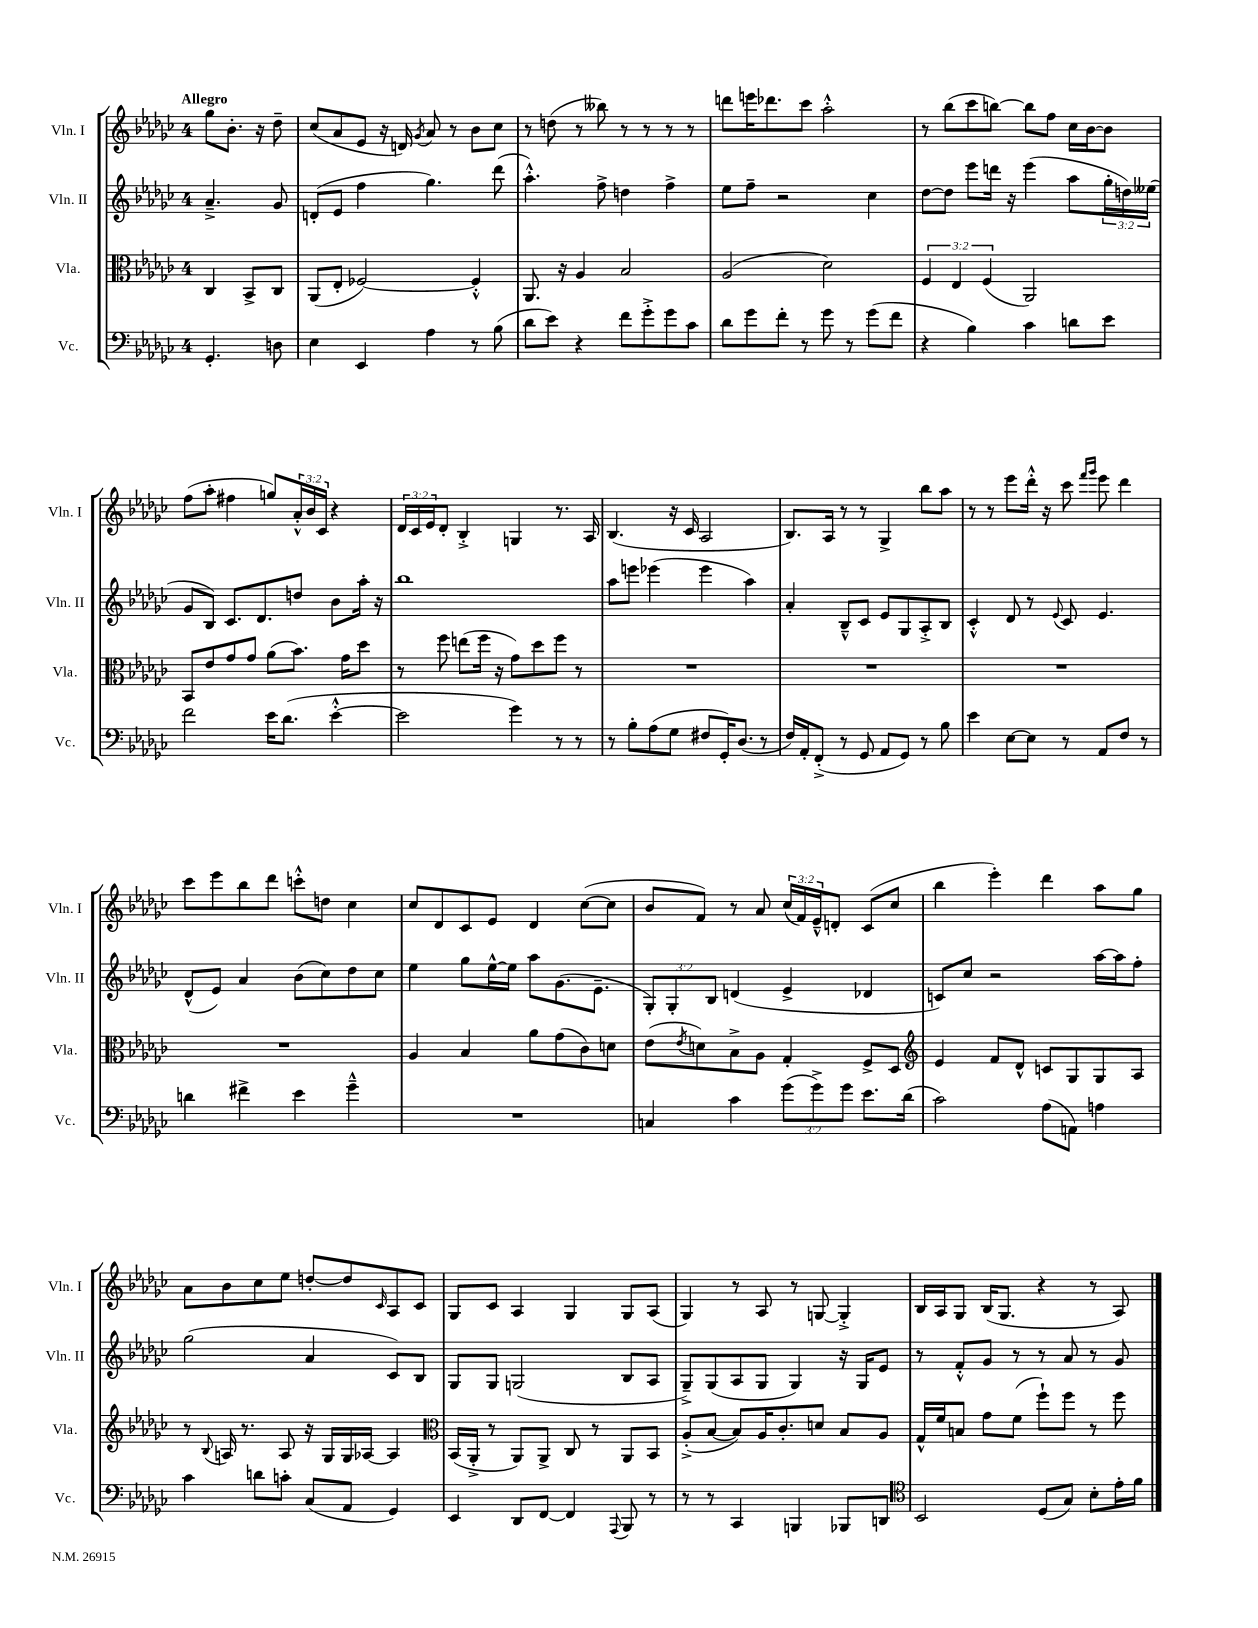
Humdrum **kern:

**kern	**kern	**kern	**kern
*staff4	*staff3	*staff2	*staff1
*clefF4	*clefC3	*clefG2	*clefG2
*k[b-e-a-d-g-c-]	*k[b-e-a-d-g-c-]	*k[b-e-a-d-g-c-]	*k[b-e-a-d-g-c-]
*M4/4	*M4/4	*M4/4	*M4/4
4.GG-'/	4C-/	4.a-~^/	8gg-\L
.	.	.	8.b-'\J
.	8BB-^/L	.	.
.	.	.	16r
8D\	8C-/J	8g-/	8dd-~\
=	=	=	=
4E-\	(8AA-/L	(8d'/L	(8cc-/L
.	8E-'/J	8e-/J	8a-/
4EE-/	[2F-/)	4ff\	8e-/J
.	.	.	16r
.	.	.	16d/)
.	.	.	8qg-/
4A-\	.	4.gg-\)	8a-/
.	.	.	8r
8r	4F-'^^/]	.	8b-\L
(8B-\	.	(8ddd-\	8cc-\J
=	=	=	=
8d-\L	8.AA-/	4.aa-'^^\)	8r
8e-\J)	.	.	(8dd\
.	16r	.	.
4r	4A-/	.	8r
.	.	8ff^\	8bb--\)
8f\L	2B-/	4dd\	8r
8g-'^\	.	.	8r
8g-\	.	4ff^\	8r
8c-\J	.	.	8r
=	=	=	=
8d-\L	(2A-/	8ee-\L	8ddd\L
8g-\	.	8ff~\J	16eee\K
.	.	.	8.ddd-\
8f'\J	.	2r	.
8r	.	.	8ccc-\J
8g-\	2d-\)	.	2aa-'^^\
8r	.	.	.
(8g-\L	.	4cc-\	.
8f\J	.	.	.
=	=	=	=
4r	6F/	[8dd-\L	8r
.	.	8dd-\]J	(8bb-\L
.	6E-/	.	.
4B-\)	.	8eee-\L	8ccc-\
.	(6F/	.	.
.	.	16ddd\Jk	[8bb\J)
.	.	16r	.
4c-\	2AA-/)	(4eee-\	8bb\]L
.	.	.	8ff\J
8d\L	.	8aa-\L	16cc-\LL
.	.	.	[16b-\J
8e-\J	.	24gg-'\L	8b-\]J
.	.	24dd\)	.
.	.	(24ee--\JJ	.
=	=	=	=
2f\	8BB-/L	8g-/L	(8ff\L
.	8e-/	8B-/J)	8aa-'\J
.	8g-/	8.c-/L	4ff#\
.	8g-/J	.	.
.	.	8.d-/	.
16e-\LK	(8a-\L	.	8gg/L)
(8.d-\J	.	.	.
.	8.b-\J)	8dd/J	24a-'^^/L
.	.	.	24b-/
.	.	.	24c-/JJ
[4e-'^^\	.	8b-\L	4r
.	16g-\LK	.	.
.	8dd-\J	16aa-'\Jk	.
.	.	16r	.
=	=	=	=
2e-\]	8r	1bb-	24d-/LL
.	.	.	24c-/
.	.	.	24e-/J
.	8ff\	.	8d-'/J
.	(8ee\L	.	4B-'^/
.	16ff\Jk	.	.
.	16r	.	.
4g-\)	8g-\L)	.	4G/
.	8dd-\	.	.
8r	8ff\J	.	8.r
8r	8r	.	.
.	.	.	16A-/
=	=	=	=
8r	1r	8aa-\L	(4.B-/
8B-'\L	.	8eee\J	.
(8A-\	.	(4eee-\	.
8G-\J	.	.	16r
.	.	.	16c-/
8F#/L	.	4eee-\	2A-/
16GG-'/K)	.	.	.
(8.D-/J	.	.	.
.	.	4aa-\)	.
8r	.	.	.
=	=	=	=
16F/LL)	1r	4a-'/	8.B-/L)
16AA-'/J	.	.	.
(8FF'^/J	.	.	.
.	.	.	16A-/Jk
8r	.	8B-~^^/L	8r
8GG-/	.	8c-/J	8r
8AA-/L	.	8e-/L	4G-^/
8GG-/J)	.	8G-/	.
8r	.	8A-'^/	8bb-\L
8B-\	.	8B-/J	8aa-\J
=	=	=	=
4e-\	1r	4c-'^^/	8r
.	.	.	8r
[8E-\L	.	8d-/	8eee-\L
8E-\]J	.	8r	16ddd-'^^\Jk
.	.	.	16r
.	.	8qqe-/	.
8r	.	8c-/	8ccc-\
.	.	.	16qqfff/LL
.	.	.	16qqggg-/JJ
8AA-/L	.	4.e-/	8eee-\
8F/J	.	.	4ddd-\
8r	.	.	.
=	=	=	=
4d\	1r	(8d-^^/L	8ccc-\L
.	.	8e-/J)	8eee-\
4f#^\	.	4a-/	8bb-\
.	.	.	8ddd-\J
4e-\	.	(8b-\L	8ccc'^^\L
.	.	8cc-\)	8dd\J
4g-~^^\	.	8dd-\	4cc-\
.	.	8cc-\J	.
=	=	=	=
1r	4A-/	4ee-\	8cc-/L
.	.	.	8d-/
.	4B-/	8gg-\L	8c-/
.	.	[16ee-^^\L	8e-/J
.	.	16ee-\]JJ	.
.	8a-\L	8aa-\L	4d-/
.	(8g-\	(8.g-\	.
.	8c-\)	.	([8cc-\L
.	.	8.e-~\J	.
.	8d\J	.	8cc-\]J
=	=	=	=
4C/	(8e-\L	12G-'/L)	8b-/L
.	.	12G-'/	.
.	8qe-/	.	.
.	8d\)	.	8f/J)
.	.	12B-/J	.
4c-\	8B-^\	(4d/	8r
.	8A-\J	.	8a-/
(12g-\L	4G-'/	4e-^/	(24cc-/LL
.	.	.	24f/)
12g-^\)	.	.	24e-~^^/J
.	.	.	8d'/J
12g-\J	.	.	.
8.e-\L	8F^/L	4d-/	(8c-/L
.	8D-/J	.	8cc-/J
(16d-\Jk	.	.	.
=	=	=	=
*	*clefG2	*	*
2c-\)	4e-/	8c/L)	4bb-\
.	.	8cc-/J	.
.	8f/L	2r	4eee-'\)
.	8d-^^/J	.	.
(8A-\L	8c/L	.	4ddd-\
8AA\J)	8G-/	.	.
4A\	8G-/	[16aa-\LL	8aa-\L
.	.	16aa-\]J	.
.	8A-/J	8ff'\J	8gg-\J
=	=	=	=
4c-\	8r	(2gg-\	8a-\L
.	8qqB-/	.	.
.	16A/	.	8b-\
.	8.r	.	.
8d\L	.	.	8cc-\
8c'\J	8A/	.	8ee-\J
(8C-/L	16r	4a-/	[8dd'/L
.	16G-/LL	.	.
8AA-/J	16G-/	.	8dd/]
.	[16A-/JJ	.	.
.	.	.	16qqc-/
4GG-/)	4A-/]	8c-/L)	8A-/
.	.	8B-/J	8c-/J
=	=	=	=
*	*clefC3	*	*
4EE-/	(16BB-/LL	8G-/L	8G-/L
.	16AA-'^/JJ	.	.
.	8r	8G-/J	8c-/J
8DD-/L	8AA-/L)	(2G/	4A-/
[8FF/J	8AA-^/J	.	.
4FF/]	8C-/	.	4G-/
.	8r	.	.
8qqAAA-/	.	.	.
8BBB-/	8AA-/L	8B-/L	8G-/L
8r	8BB-/J	8A-/J	(8A-/J
=	=	=	=
8r	(8A-'^/L	8G-~^/L)	4G-/)
8r	[8B-/J	(8G-/	.
4CC-/	8B-/]L)	8A-/	8r
.	16A-/K	8G-/J	8A-/
.	8.c-'/	.	.
4BBB/	.	4G-/)	8r
.	8d/J	.	[8G/
8BBB-/L	8B-/L	16r	4G'^/]
.	.	16G-/LK	.
8DD/J	8A-/J	8e-/J	.
=	=	=	=
*clefC4	*	*	*
2BB-/	16G-^^/LL	8r	16B-/LL
.	16f/J	.	16A-/J
.	8B/J	8f'^^/L	8G-/J
.	8g-\L	8g-/J	(16B-/LK
.	.	.	8.G-/J
.	(8f\J	8r	.
(8D-/L	8ff`\L)	8r	4r
8G-/J)	8ff\J	8a-/	.
8B-'\L	8r	8r	8r
16e-'\L	8ff\	8g-/	8A-/)
16f\JJ	.	.	.
==	==	==	==
*-	*-	*-	*-
